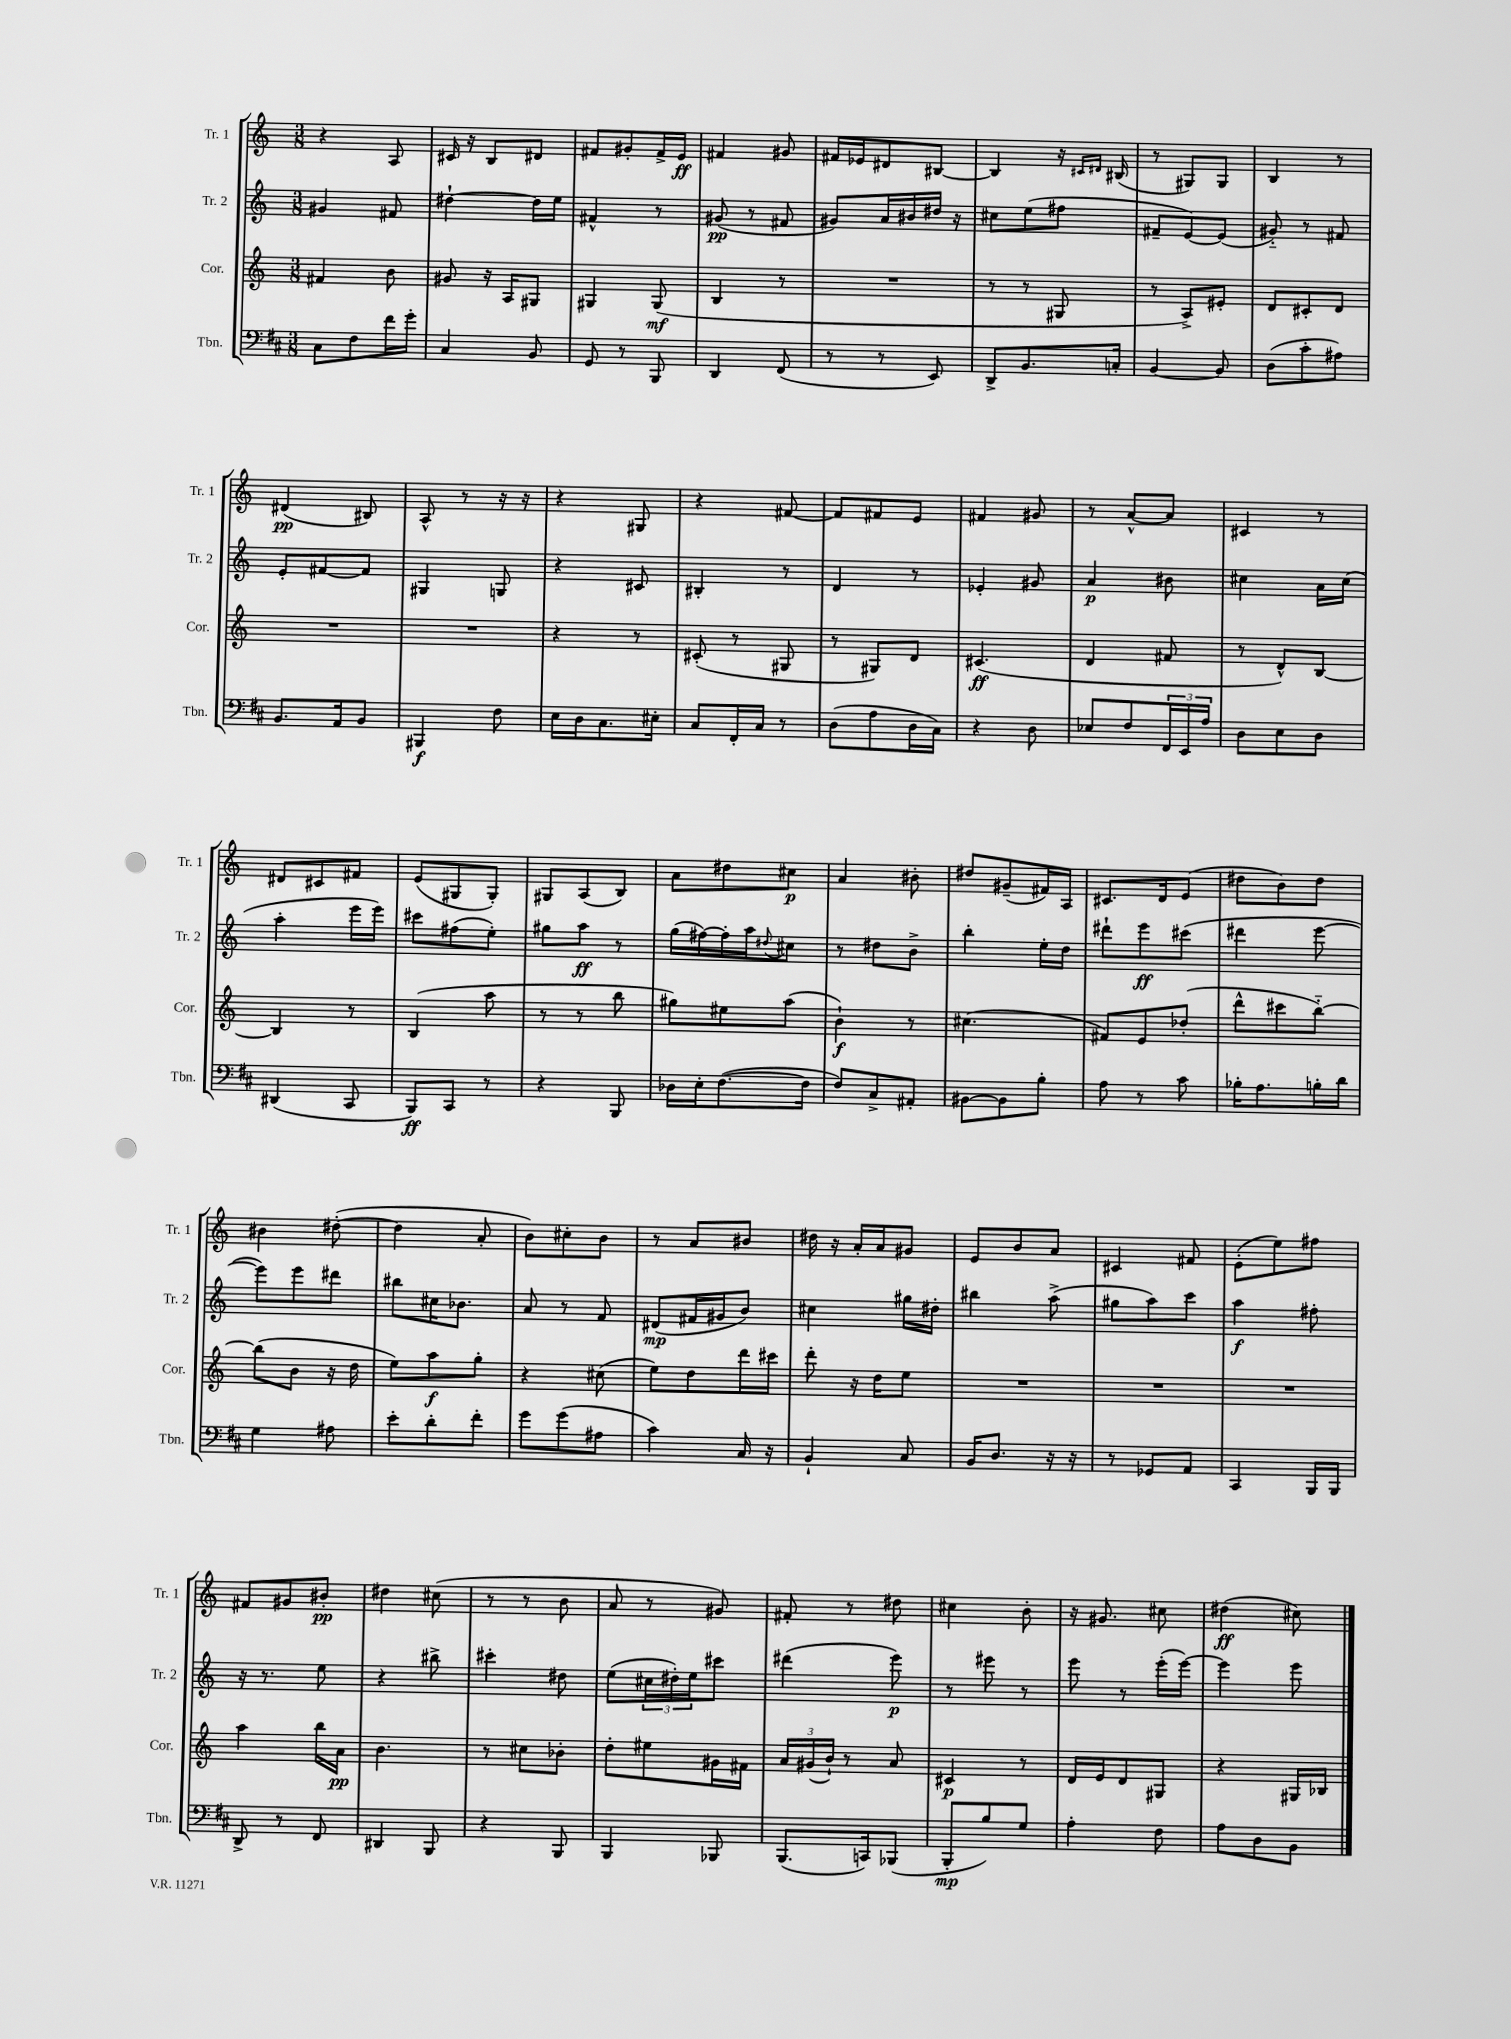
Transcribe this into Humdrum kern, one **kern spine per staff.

**kern	**kern	**kern	**kern
*staff4	*staff3	*staff2	*staff1
*clefF4	*clefG2	*clefG2	*clefG2
*k[f#c#]	*k[]	*k[]	*k[]
*M3/8	*M3/8	*M3/8	*M3/8
8C#\L	4f#/	4g#/	4r
8F#\	.	.	.
16f#\L	8b\	8f#/	8A/
16g'\JJ	.	.	.
=	=	=	=
4C#/	8g#/	[4dd#`\	16c#/
.	.	.	16r
.	16r	.	8B/L
.	16A/LK	.	.
8BB/	8G#/J	16dd#\]LL	8d#/J
.	.	16ee\JJ	.
=	=	=	=
8GG/	4G#/	4f#^^/	8f#/L
8r	.	.	8g#'/
8BBB/	(8G#/	8r	16f#^/L
.	.	.	16e/JJ
=	=	=	=
4DD/	4B/	(8g#/	4f#/
.	.	8r	.
(8FF#/	8r	8f#/	8g#/
=	=	=	=
8r	4.r	8g#/L)	16f#/LL
.	.	.	16e-/J
8r	.	16a/L	8d#/
.	.	16b#/	.
8EE/)	.	16dd#/JJ	[8B#/J
.	.	16r	.
=	=	=	=
8DD^/L	8r	8cc#\L	4B#/]
8.BB/	8r	(8ee\	.
.	8G#/	8ff#\J	16r
.	.	.	16qqc#/LL
.	.	.	16qqd#/JJ
16C'/Jk	.	.	(16B#/
=	=	=	=
[4BB/	8r	8f#~/L	8r
.	8A^/L)	[8e/)	8G#/L)
8BB/]	8e#'/J	(8e/]J	8G#/J
=	=	=	=
(8D\L	8d/L	8g#'~/)	4B/
8c#'\	8c#'/	8r	.
8A#\J)	8d/J	8f#/	8r
=	=	=	=
8.BB/L	4.r	8e'/L	(4d#/
.	.	[8f#/	.
16AA/k	.	.	.
8BB/J	.	8f#/]J	8B#/)
=	=	=	=
4BBB#/	4.r	4G#/	8A^^/
.	.	.	8r
8F#\	.	8G/	16r
.	.	.	16r
=	=	=	=
16E\LL	4r	4r	4r
16D\J	.	.	.
8.C#\	.	.	.
.	8r	8c#/	8G#/
16E#'\Jk	.	.	.
=	=	=	=
8C#/L	(8c#'/	4B#'/	4r
16FF#'/L	8r	.	.
16C#/JJ	.	.	.
8r	8G#/	8r	[8f#/
=	=	=	=
(8D\L	8r	4d/	8f#/]L
8A\	8G#/L)	.	8f#/
16D\L	8d/J	8r	8e/J
16C#\JJ)	.	.	.
=	=	=	=
4r	(4.c#/	4e-'/	4f#/
8D\	.	8g#/	8g#/
=	=	=	=
8E-/L	4d/	4a/	8r
8F#/	.	.	[8a^^/L
24FF#/L	8f#/	8b#\	8a/]J
24EE/	.	.	.
24A/JJ	.	.	.
=	=	=	=
8D\L	8r	4cc#\	4c#/
8E\	8d^^/L)	.	.
8D\J	[8B/J	16a\LL	8r
.	.	(16cc#\JJ	.
=	=	=	=
(4DD#/	4B/]	4aa'\	8d#/L
.	.	.	8c#/
8CC#/	8r	16eee\LL	8f#/J
.	.	16eee\JJ)	.
=	=	=	=
8BBB/L)	(4B/	8ccc#\L	(8e/L
8CC#/J	.	(8ff#\	8G#/
8r	8aa\	8ee'\J)	8G#'/J)
=	=	=	=
4r	8r	8gg#\L	8G#/L
.	8r	8aa\J	(8A/
8BBB/	8bb\	8r	8B/J)
=	=	=	=
16D-\LL	8gg#\L)	(16gg\LL	8a\L
16E'\J	.	[16ff#\)	.
([8.F#\	8ee#\	16ff#'\]	8dd#\
.	.	16aa\J	.
.	.	8qqdd#/	.
.	(8aa\J	8cc#\J	8cc#\J
16F#\]Jk	.	.	.
=	=	=	=
8F#/L)	4b`\)	8r	4a/
8C#^/	.	8dd#\L	.
8AA#'/J	8r	8b^\J	8b#'\
=	=	=	=
[8BB#\L	(4.cc#\	4bb'\	8dd#/L
8BB#\]	.	.	(8g#~/
8B'\J	.	16ee'\LL	16f#/L)
.	.	16dd\JJ	16A/JJ
=	=	=	=
8A\	8f#/L)	8ddd#`\L	8.c#/L
8r	8e/	8eee\	.
.	.	.	16d/k
8c#\	(8dd-'/J	(8ccc#\J	(8e/J
=	=	=	=
16B-'\LK	8ddd^^\L	4ddd#\	8dd#\L
8.A\	.	.	.
.	8ccc#\	.	8b\)
16B'\L	[8bb'~\J)	[8eee\	8dd#\J
16d\JJ	.	.	.
=	=	=	=
4G\	(8bb\]L	8eee\]L)	4b#\
.	8b\J	8eee\	.
8A#\	16r	8ddd#\J	([8dd#'\
.	16dd\	.	.
=	=	=	=
8e'\L	8ee\L)	8bb#\L	4dd#\]
8d'\	8aa\	16cc#\K	.
.	.	8.b-\J	.
8f#'\J	8gg'\J	.	8a'/
=	=	=	=
8g\L	4r	8a/	8b\L)
(8g\	.	8r	8cc#'\
8A#\J	(8cc#\	8f/	8b\J
=	=	=	=
4c#\)	8ee\L)	(8d#/L	8r
.	8dd\	16f#/L	8a/L
.	.	16g#/J	.
16C#/	16ddd\L	8b/J)	8b#/J
16r	16ccc#\JJ	.	.
=	=	=	=
4BB`/	8ddd'\	4cc#\	16dd#\
.	.	.	16r
.	16r	.	16a'/LL
.	16dd\LK	.	16a/J
8C#/	8ee\J	16gg#\LL	8g#/J
.	.	16dd#'\JJ	.
=	=	=	=
16BB/LK	4.r	4bb#\	8e/L
8.D/J	.	.	.
.	.	.	8b/
16r	.	(8aa^\	8a/J
16r	.	.	.
=	=	=	=
8r	4.r	8gg#\L	4c#/
8GG-/L	.	8aa\)	.
8AA/J	.	8ccc\J	8f#/
=	=	=	=
4CC#/	4.r	4aa\	(8e'\L
.	.	.	8ee\)
16BBB/LL	.	8ff#'\	8ff#\J
16BBB/JJ	.	.	.
=	=	=	=
8DD^/	4aa\	16r	8f#/L
.	.	8.r	.
8r	.	.	8g#/
8FF#/	16bb\LL	8ee\	8b#'/J
.	16a\JJ	.	.
=	=	=	=
4DD#/	4.b\	4r	4dd#\
8BBB/	.	8bb#^\	(8cc#\
=	=	=	=
4r	8r	4ccc#'\	8r
.	8cc#\L	.	8r
8BBB/	8b-'\J	8dd#\	8b\
=	=	=	=
4BBB/	8dd'\L	(8ee\L	8a/
.	8ee#\	24cc#\L	8r
.	.	24dd#'\)	.
.	.	24ee\J	.
8BBB-/	16g#\L	8ccc#\J	8g#/)
.	16f#\JJ	.	.
=	=	=	=
(8.BBB/L	24a/LL	(4ddd#\	8f#'/
.	(24g#/	.	.
.	24b`/JJ)	.	.
.	8r	.	8r
16CC/k)	.	.	.
(8BBB-/J	8a/	8eee\)	8dd#\
=	=	=	=
8BBB'/L	4c#/	8r	4cc#\
8B/)	.	8eee#\	.
8G/J	8r	8r	8b'\
=	=	=	=
4A'\	16d/LL	8eee\	16r
.	16e/J	.	8.g#/
.	8d/	8r	.
8F#\	8G#/J	(16eee'\LL	8cc#\
.	.	[16eee\JJ)	.
=	=	=	=
8A\L	4r	4eee\]	(4dd#\
8D\	.	.	.
8BB\J	16G#/LL	8eee\	8cc#\)
.	16B-/JJ	.	.
==	==	==	==
*-	*-	*-	*-
